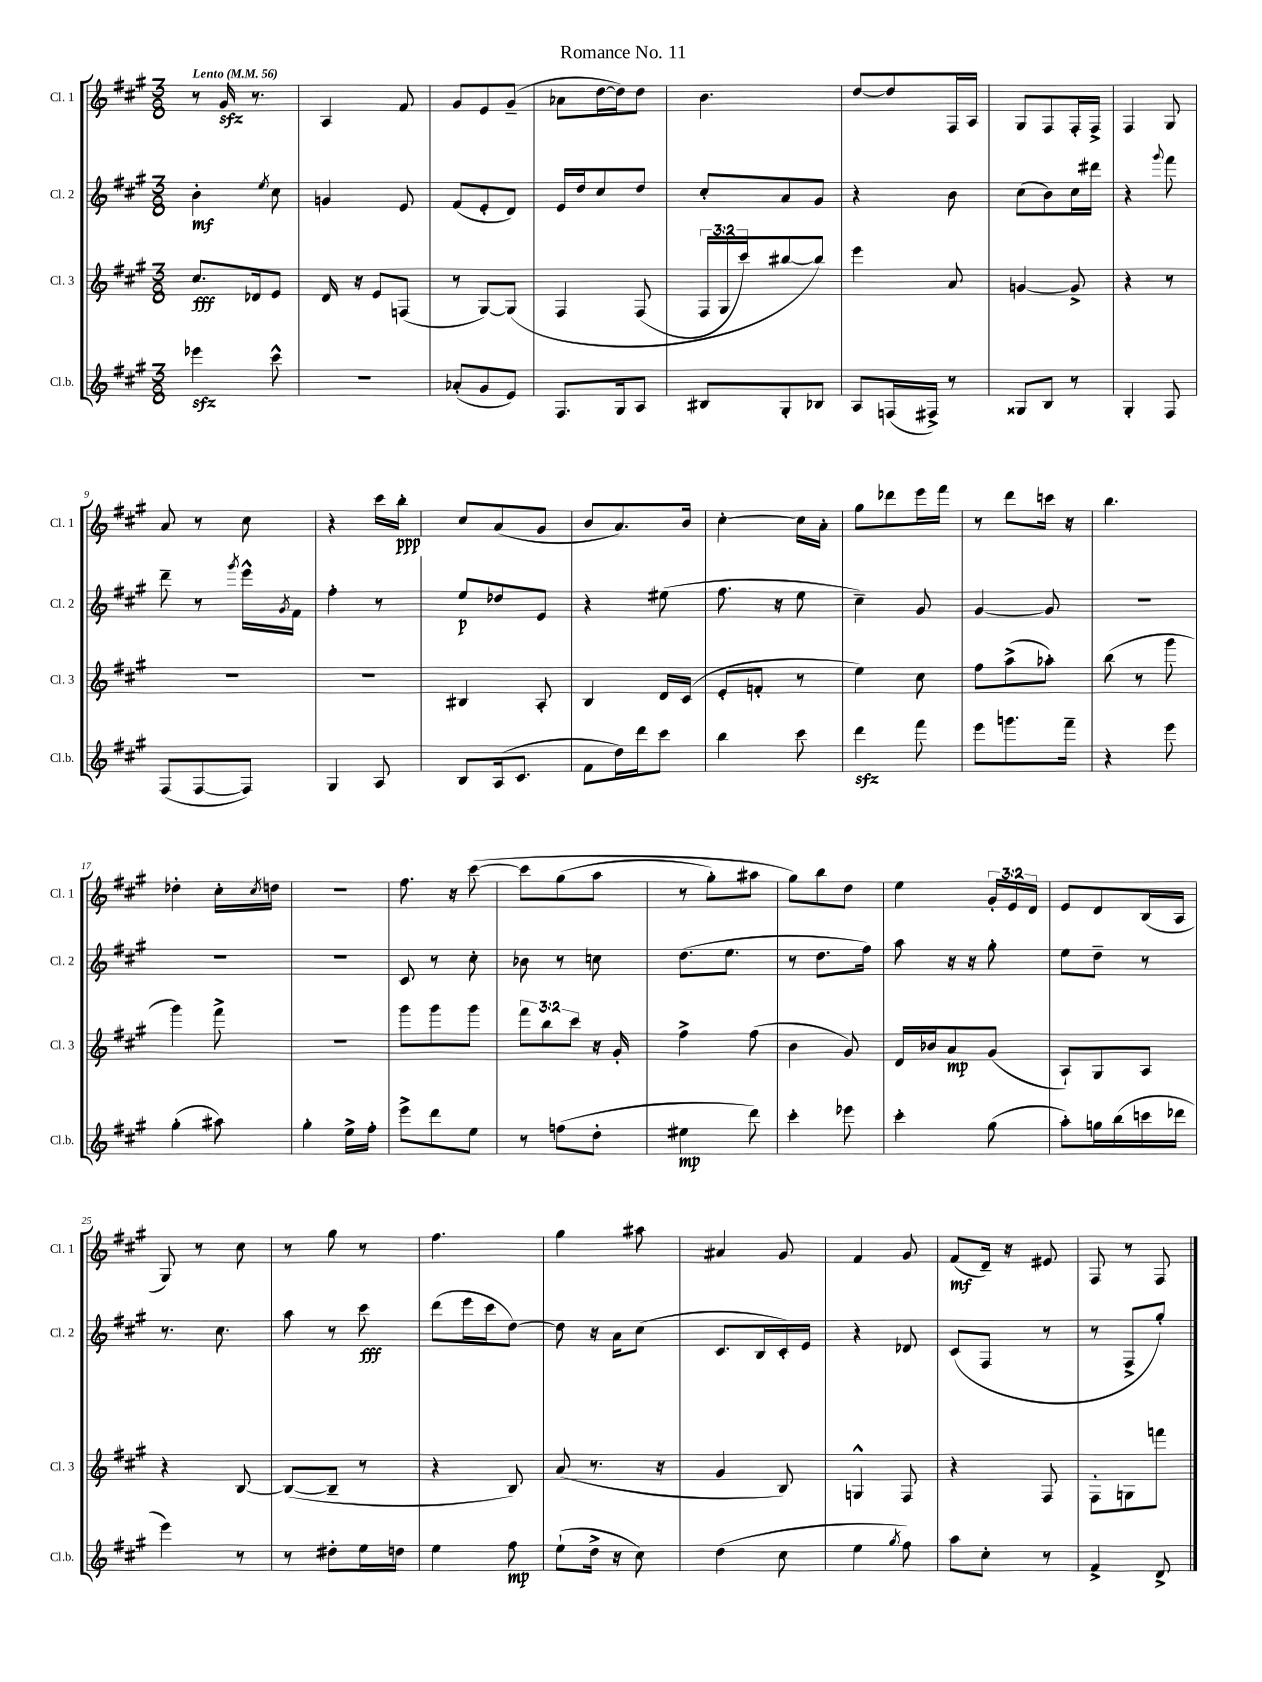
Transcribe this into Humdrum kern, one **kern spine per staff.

**kern	**dynam	**kern	**dynam	**kern	**dynam	**kern	**dynam
*part4	*part4	*part3	*part3	*part2	*part2	*part1	*part1
*staff4	*staff4	*staff3	*staff3	*staff2	*staff2	*staff1	*staff1
*I"Cl.b.	*	*I"Cl. 3	*	*I"Cl. 2	*	*I"Cl. 1	*
*I'Cl.b.	*	*I'Cl. 3	*	*I'Cl. 2	*	*I'Cl. 1	*
*clefG2	*	*clefG2	*	*clefG2	*	*clefG2	*
*k[f#c#g#]	*	*k[f#c#g#]	*	*k[f#c#g#]	*	*k[f#c#g#]	*
*M3/8	*	*M3/8	*	*M3/8	*	*M3/8	*
*MM56	*	*MM56	*	*MM56	*	*MM56	*
=1	=1	=1	=1	=1	=1	=1	=1
!	!	!	!	!	!	!LO:TX:a:B:t=Lento	!
4eee-Xzz\	.	8.cc#/L	fff	4b'\	mf	8r	.
.	.	.	.	.	.	16g#zz/	.
.	.	16d-X/k	.	.	.	8.r	.
.	.	.	.	8qee/	.	.	.
8ccc#^^\	.	8e/J	.	8cc#\	.	.	.
=2	=2	=2	=2	=2	=2	=2	=2
4.r	.	16d/	.	4gn/	.	4A/	.
.	.	16r	.	.	.	.	.
.	.	8e/L	.	.	.	.	.
.	.	(8Fn/J	.	8e/	.	8f#/	.
=3	=3	=3	=3	=3	=3	=3	=3
(8a-X'/L	.	8r	.	(8f#/L	.	8g#/L	.
8g#/	.	[8G#/L)	.	8e'/	.	8e/	.
8e/J)	.	(8G#/J]	.	8d/J)	.	(8g#~/J	.
=4	=4	=4	=4	=4	=4	=4	=4
8.F#/L	.	4F#/	.	16e/LL	.	8a-X\L	.
.	.	.	.	16dd/J	.	.	.
.	.	.	.	8cc#/	.	[16dd\L	.
16G#/k	.	.	.	.	.	16dd\J])	.
8A/J	.	(8F#/	.	8dd/J	.	8dd\J	.
=5	=5	=5	=5	=5	=5	=5	=5
8B#X/L	.	24F#/LL	.	8cc#'/L	.	4.b\	.
.	.	24G#/	.	.	.	.	.
.	.	24ccc#/J)	.	.	.	.	.
8G#'/	.	[8bb#X/	.	8a/	.	.	.
8B-X/J	.	8bb#/J])	.	8g#/J	.	.	.
=6	=6	=6	=6	=6	=6	=6	=6
8A/L	.	4eee\	.	4r	.	[8dd/L	.
(16Fn/L	.	.	.	.	.	8dd/]	.
16F#X^/JJ)	.	.	.	.	.	.	.
8r	.	8a/	.	8b\	.	16F#/L	.
.	.	.	.	.	.	16A/JJ	.
=7	=7	=7	=7	=7	=7	=7	=7
8G##X/L	.	[4gn/	.	(8cc#\L	.	8G#/L	.
8B/J	.	.	.	8b\)	.	8F#/	.
8r	.	8g^/]	.	16cc#\L	.	16F#'/L	.
.	.	.	.	16ddd#X\JJ	.	16F#^/JJ	.
=8	=8	=8	=8	=8	=8	=8	=8
4G#'/	.	4r	.	4r	.	4F#/	.
.	.	.	.	8qqggg#/	.	.	.
8F#/	.	8r	.	8fff#\	.	8G#/	.
!!LO:LB:g=z
=9	=9	=9	=9	=9	=9	=9	=9
(8F#/L	.	4.r	.	8ddd~\	.	8a/	.
[8F#/	.	.	.	8r	.	8r	.
.	.	.	.	8qggg#/	.	.	.
8F#/J])	.	.	.	16eee^^\LL	.	8cc#\	.
.	.	.	.	8qg#/	.	.	.
.	.	.	.	16f#\JJ	.	.	.
=10	=10	=10	=10	=10	=10	=10	=10
4G#/	.	4.r	.	4ff#'\	.	4r	.
8A/	.	.	.	8r	.	16ccc#\LL	.
.	.	.	.	.	.	16bb'\JJ	ppp
=11	=11	=11	=11	=11	=11	=11	=11
8B/L	.	4B#X/	.	8ee/L	p	8cc#/L	.
(16A/k	.	.	.	8dd-X/	.	(8a/	.
8.c#/J	.	.	.	.	.	.	.
.	.	8A'/	.	8e/J	.	8g#/J	.
=12	=12	=12	=12	=12	=12	=12	=12
8f#\L	.	4B/	.	4r	.	8b/L	.
16dd\L)	.	.	.	.	.	8.a/)	.
16ddd\J	.	.	.	.	.	.	.
8ccc#\J	.	16d/LL	.	(8ee#X\	.	.	.
.	.	(16c#/JJ	.	.	.	16b/Jk	.
=13	=13	=13	=13	=13	=13	=13	=13
4bb\	.	8e'/L	.	8.ff#\	.	[4cc#'\	.
.	.	8fn'/J	.	.	.	.	.
.	.	.	.	16r	.	.	.
8ccc#\	.	8r	.	8ee\	.	16cc#\LL]	.
.	.	.	.	.	.	16a'\JJ	.
=14	=14	=14	=14	=14	=14	=14	=14
4dddzz\	.	4ee\)	.	4cc#~\)	.	8gg#\L	.
.	.	.	.	.	.	8ddd-X\	.
8fff#\	.	8cc#\	.	8g#/	.	16eee\L	.
.	.	.	.	.	.	16fff#\JJ	.
=15	=15	=15	=15	=15	=15	=15	=15
8eee\L	.	8ff#\L	.	[4g#/	.	8r	.
8.gggn\	.	(8aa^\	.	.	.	8ddd\L	.
.	.	8aa-X'\J)	.	8g#/]	.	16cccn\Jk	.
16fff#~\Jk	.	.	.	.	.	16r	.
=16	=16	=16	=16	=16	=16	=16	=16
4r	.	(8bb\	.	4.r	.	4.bb\	.
.	.	8r	.	.	.	.	.
8eee\	.	8ggg#\	.	.	.	.	.
!!LO:LB:g=z
=17	=17	=17	=17	=17	=17	=17	=17
(4gg#'\	.	4ggg#\)	.	4.r	.	4dd-X'\	.
8aa#X\)	.	8fff#^\	.	.	.	16cc#'\LL	.
.	.	.	.	.	.	8qcc#/	.
.	.	.	.	.	.	16ddn\JJ	.
=18	=18	=18	=18	=18	=18	=18	=18
4gg#'\	.	4.r	.	4.r	.	4.r	.
16ee^\LL	.	.	.	.	.	.	.
16ff#'\JJ	.	.	.	.	.	.	.
=19	=19	=19	=19	=19	=19	=19	=19
8eee^\L	.	8ggg#\L	.	8c#/	.	8.ff#\	.
8ddd\	.	8ggg#\	.	8r	.	.	.
.	.	.	.	.	.	16r	.
8ee\J	.	8ggg#\J	.	8cc#'\	.	([8ccc#\	.
=20	=20	=20	=20	=20	=20	=20	=20
8r	.	12fff#\L	.	8b-X\	.	8ccc#\L]	.
.	.	12bb\	.	.	.	.	.
(8ffn\L	.	.	.	8r	.	(8gg#\	.
.	.	12ccc#\J	.	.	.	.	.
8dd'\J	.	16r	.	8ccn\	.	8aa\J	.
.	.	16g#'/	.	.	.	.	.
=21	=21	=21	=21	=21	=21	=21	=21
4ee#X\	mp	4ff#^\	.	(8.dd\L	.	8r	.
.	.	.	.	.	.	8gg#'\L)	.
.	.	.	.	8.ee\J	.	.	.
8ddd\)	.	(8ff#\	.	.	.	8aa#X\J	.
=22	=22	=22	=22	=22	=22	=22	=22
4ccc#'\	.	4b\	.	8r	.	8gg#\L)	.
.	.	.	.	8.dd\L	.	8bb\	.
8eee-X\	.	8g#/)	.	.	.	8dd\J	.
.	.	.	.	16ff#\Jk)	.	.	.
=23	=23	=23	=23	=23	=23	=23	=23
4ccc#'\	.	16d/LL	.	8aa\	.	4ee\	.
.	.	16b-X/J	.	.	.	.	.
.	.	8a/	mp	16r	.	.	.
.	.	.	.	16r	.	.	.
(8gg#\	.	(8g#/J	.	8gg#'\	.	24g#'/LL	.
.	.	.	.	.	.	24e/	.
.	.	.	.	.	.	24d/JJ	.
=24	=24	=24	=24	=24	=24	=24	=24
8aa'\L)	.	8A`/L)	.	8ee\L	.	8e/L	.
16ggn\L	.	8G#/	.	8dd~\J	.	8d/	.
(16bb\	.	.	.	.	.	.	.
16cccn\	.	8A/J	.	8r	.	(16B/L	.
16ddd-X\JJ	.	.	.	.	.	16A/JJ	.
!!LO:LB:g=z
=25	=25	=25	=25	=25	=25	=25	=25
4eee\)	.	4r	.	8.r	.	8G#/)	.
.	.	.	.	.	.	8r	.
.	.	.	.	8.cc#\	.	.	.
8r	.	[8B/	.	.	.	8cc#\	.
=26	=26	=26	=26	=26	=26	=26	=26
8r	.	(8B/L_	.	8aa\	.	8r	.
8dd#X'\L	.	8B~/J]	.	8r	.	8gg#\	.
16ee\L	.	8r	.	8ccc#\	fff	8r	.
16ddn\JJ	.	.	.	.	.	.	.
=27	=27	=27	=27	=27	=27	=27	=27
4ee\	.	4r	.	(8ddd\L	.	4.ff#\	.
.	.	.	.	16eee\L	.	.	.
.	.	.	.	16ccc#\J	.	.	.
8ff#\	mp	8B/)	.	[8dd\J)	.	.	.
=28	=28	=28	=28	=28	=28	=28	=28
(8ee`\L	.	(8a/	.	8dd\]	.	4gg#\	.
16dd^\Jk	.	8.r	.	16r	.	.	.
16r	.	.	.	16a\KL	.	.	.
8cc#\)	.	.	.	(8cc#\J	.	8aa#X\	.
.	.	16r	.	.	.	.	.
=29	=29	=29	=29	=29	=29	=29	=29
(4dd\	.	4g#/	.	8.c#/L	.	4a#X/	.
.	.	.	.	16B/L	.	.	.
8cc#\	.	8B/)	.	16c#'/)	.	8g#/	.
.	.	.	.	16e/JJ	.	.	.
=30	=30	=30	=30	=30	=30	=30	=30
4ee\	.	4Gn^^/	.	4r	.	4f#/	.
8qgg#/	.	.	.	.	.	.	.
8ff#\)	.	8F#/	.	8d-X/	.	8g#/	.
=31	=31	=31	=31	=31	=31	=31	=31
8aa\L	.	4r	.	(8c#/L	.	(8f#/L	mf
8cc#'\J	.	.	.	8F#/J	.	16d~/Jk)	.
.	.	.	.	.	.	16r	.
8r	.	8F#/	.	8r	.	8e#X/	.
=32	=32	=32	=32	=32	=32	=32	=32
4f#^/	.	8F#'\L	.	8r	.	8F#/	.
.	.	8Gn\	.	8F#^/L	.	8r	.
8d^/	.	8fffn\J	.	8gg#'/J)	.	8F#/	.
==	==	==	==	==	==	==	==
*-	*-	*-	*-	*-	*-	*-	*-
